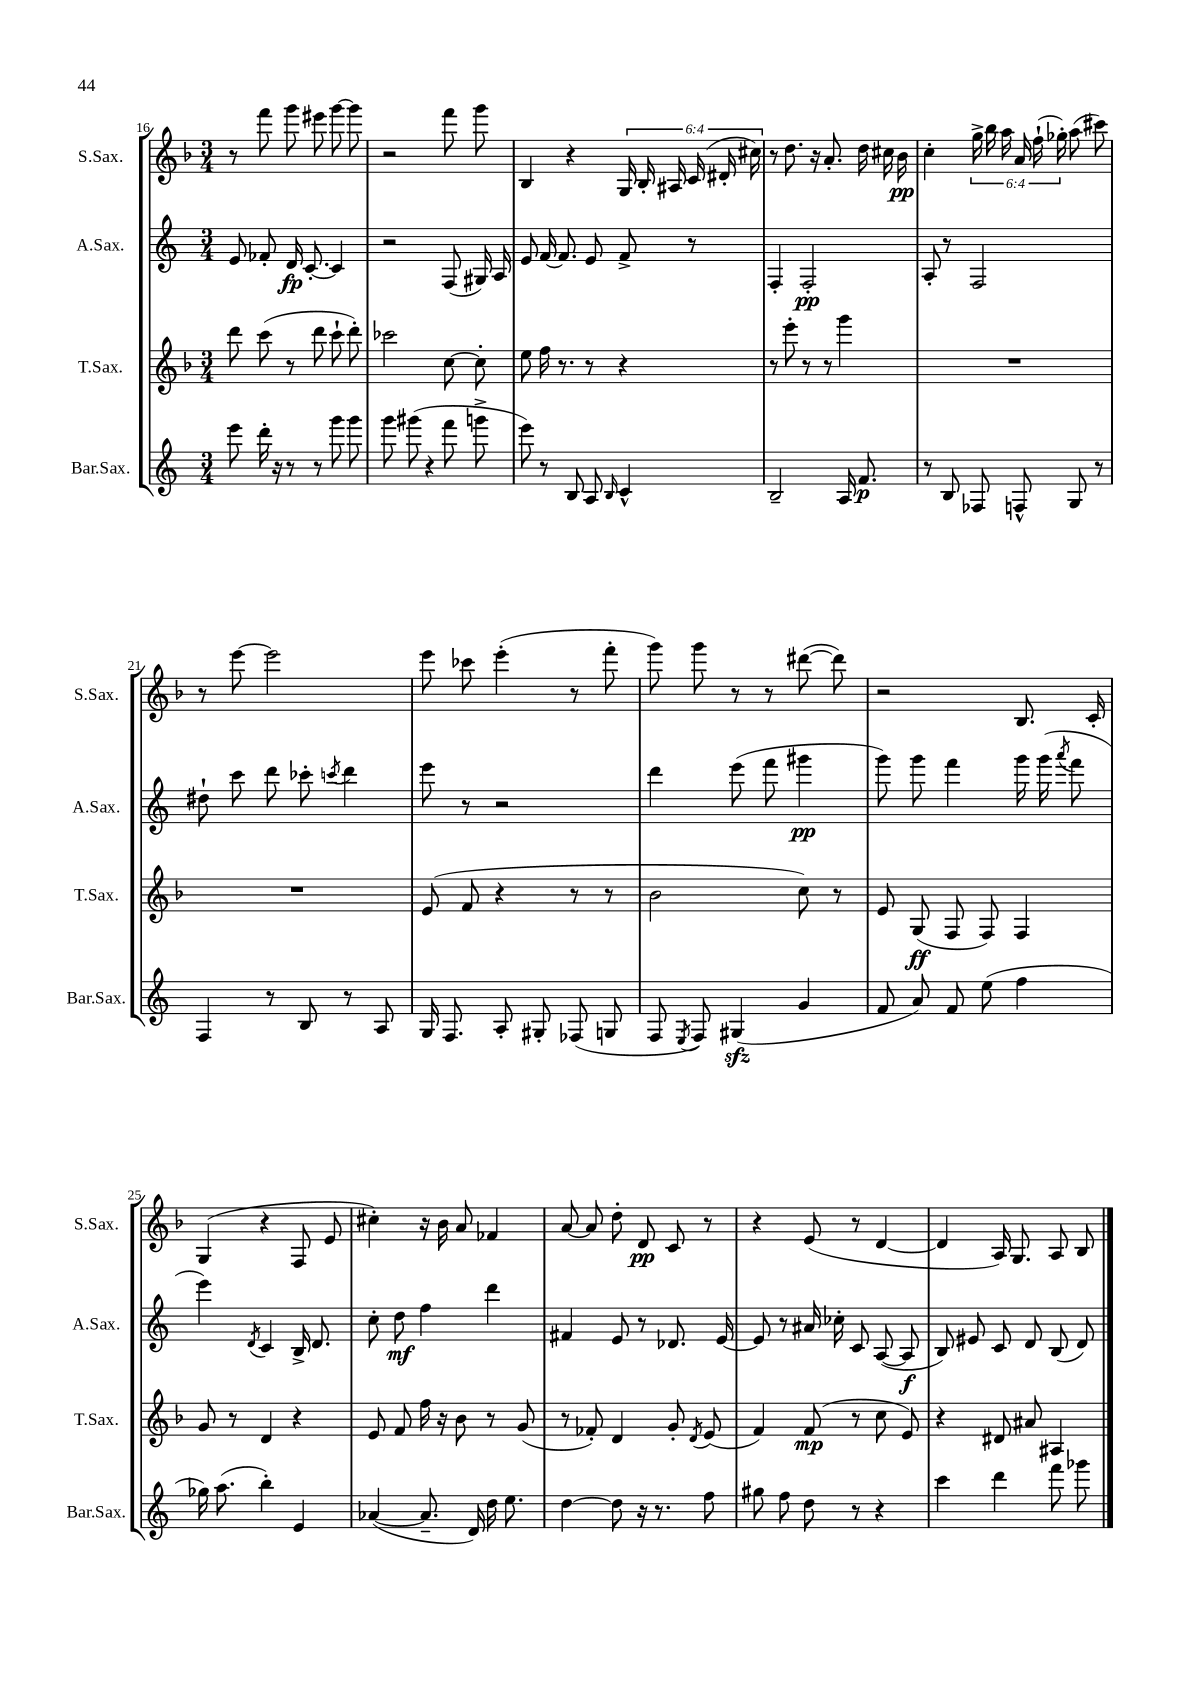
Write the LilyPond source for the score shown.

<<
\new StaffGroup <<
\new Staff = "s0" \with { instrumentName = "S.Sax." shortInstrumentName = "S.Sax." } {
    \clef treble \key f \major \numericTimeSignature \time 3/4 \override Staff.TupletNumber.text = #tuplet-number::calc-fraction-text
    \autoBeamOff r8 f'''8 g'''8 eis'''8 g'''8~ g'''8 |
    r2 f'''8 g'''8 |
    bes4 r4 \tuplet 6/4 { g16 bes16-. ais16 c'16( dis'16-. cis''16) } |
    r8 d''8. r16 a'8.-. d''16 cis''16 bes'16\pp |
    c''4-. \tuplet 6/4 { g''16-> bes''16 a''16 a'16 f''16-!( ges''16-.) } a''8( cis'''8) |
    r8 e'''8~ e'''2 |
    e'''8 ces'''8 e'''4-.( r8 f'''8-. |
    g'''8) g'''8 r8 r8 dis'''8~( dis'''8) |
    r2 bes8. c'16-. |
    g4( r4 f8 e'8 |
    cis''4-.) r16 bes'16 a'8 fes'4 |
    a'8~ a'8 d''8-. d'8\pp c'8 r8 |
    r4 e'8( r8 d'4~ |
    d'4 a16) g8. a8 bes8 \bar "|." |
}
\new Staff = "s1" \with { instrumentName = "A.Sax." shortInstrumentName = "A.Sax." } {
    \clef treble \key c \major \numericTimeSignature \time 3/4
    \autoBeamOff e'8 fes'8-. d'16\fp c'8.~-. c'4 |
    r2 f8( gis16) a16 |
    e'8 f'16~ f'8. e'8 f'8-> r8 |
    f4-. f2-.\pp |
    a8-. r8 f2 |
    dis''8-! c'''8 d'''8 ces'''8-. \acciaccatura { c'''8 } d'''4 |
    e'''8 r8 r2 |
    d'''4 e'''8( f'''8 gis'''4\pp |
    g'''8) g'''8 f'''4 g'''16 g'''16( \acciaccatura { a'''8 } f'''8 |
    e'''4) \acciaccatura { d'8 } c'4 b16-> d'8. |
    c''8-. d''8\mf f''4 d'''4 |
    fis'4 e'8 r8 des'8. e'16~ |
    e'8 r8 ais'16 ces''16-. c'8 a8~( a8\f |
    b8) eis'8 c'8 d'8 b8( d'8) \bar "|." |
}
\new Staff = "s2" \with { instrumentName = "T.Sax." shortInstrumentName = "T.Sax." } {
    \clef treble \key f \major \numericTimeSignature \time 3/4
    \autoBeamOff d'''8 c'''8( r8 d'''8 c'''8-! d'''8-.) |
    ces'''2 c''8~ c''8-. |
    e''8 f''16 r8. r8 r4 |
    r8 e'''8-. r8 r8 g'''4 |
    R2. |
    R2. |
    e'8( f'8 r4 r8 r8 |
    bes'2 c''8) r8 |
    e'8 g8\ff( f8 f8) f4 |
    g'8 r8 d'4 r4 |
    e'8 f'8 f''16 r16 bes'8 r8 g'8( |
    r8 fes'8-.) d'4 g'8-. \acciaccatura { d'8 } e'8( |
    f'4) f'8\mp( r8 c''8 e'8) |
    r4 dis'8 ais'8 ais4 \bar "|." |
}
\new Staff = "s3" \with { instrumentName = "Bar.Sax." shortInstrumentName = "Bar.Sax." } {
    \clef treble \key c \major \numericTimeSignature \time 3/4
    \autoBeamOff e'''8 d'''16-. r16 r8 r8 g'''8 g'''8 |
    g'''8 gis'''8( r4 f'''8 g'''8-> |
    e'''8) r8 b8 a8 \grace { b16 } c'4-^ |
    b2-- a16 f'8.\p |
    r8 b8 fes8 f8-^ g8 r8 |
    f4 r8 b8 r8 a8 |
    g16 f8. a8-. gis8-. fes8( g8 |
    f8 \acciaccatura { e8 } f8) gis4\sfz( g'4 |
    f'8 a'8) f'8 e''8( f''4 |
    ges''16) a''8.( b''4-.) e'4 |
    aes'4~( aes'8.-- d'16) d''16 e''8. |
    d''4~ d''8 r16 r8. f''8 |
    gis''8 f''8 d''8 r8 r4 |
    c'''4 d'''4 f'''8 ges'''8 \bar "|." |
}
>>
>>
\layout { \context { \Score currentBarNumber = #16 } }
